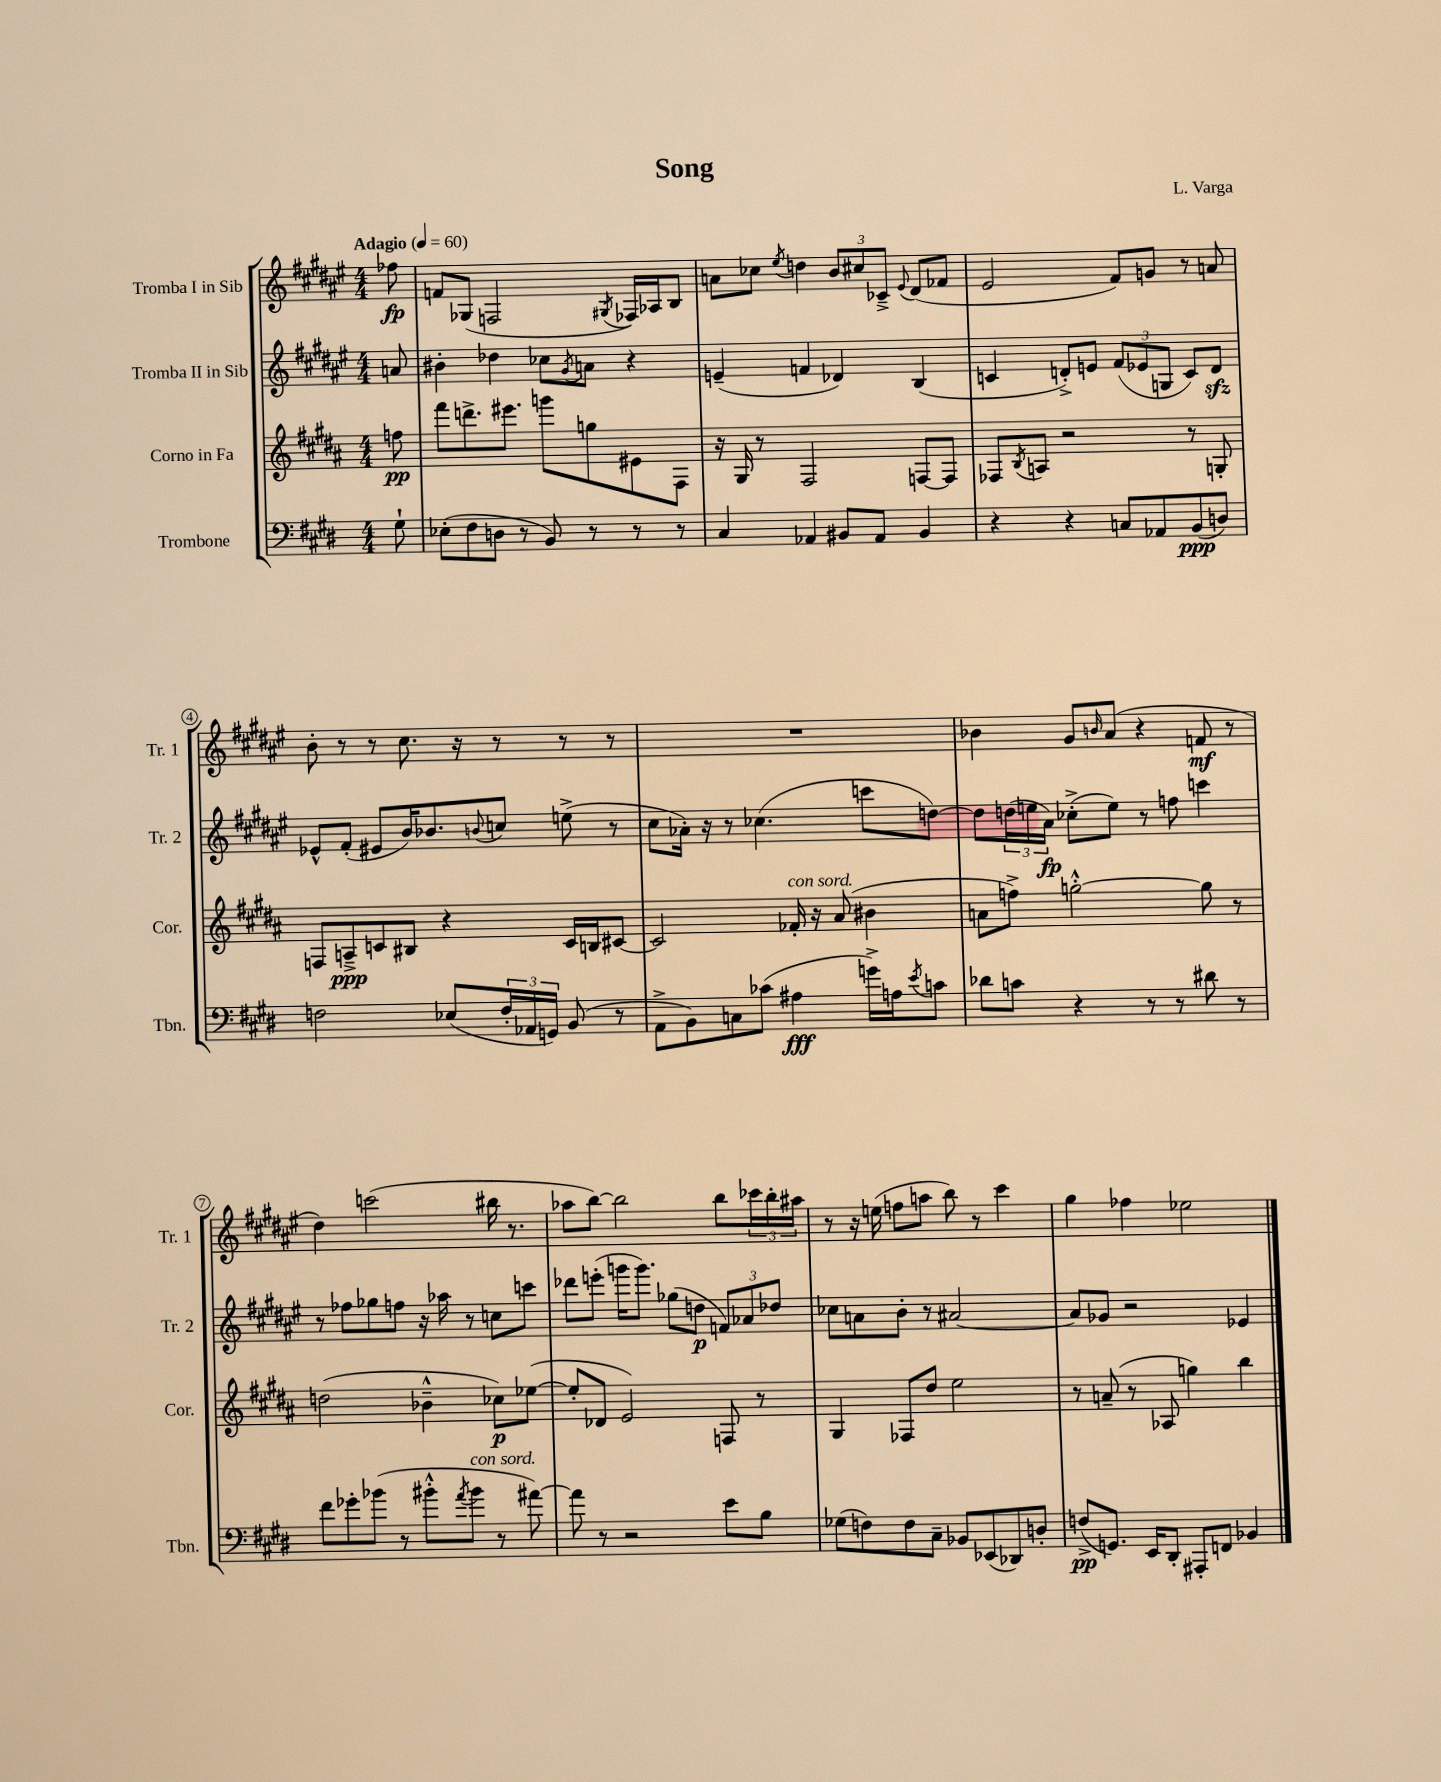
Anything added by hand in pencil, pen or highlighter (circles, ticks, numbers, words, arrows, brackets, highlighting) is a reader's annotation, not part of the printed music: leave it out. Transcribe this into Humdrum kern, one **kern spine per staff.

**kern	**kern	**kern	**kern
*staff4	*staff3	*staff2	*staff1
*clefF4	*clefG2	*clefG2	*clefG2
*k[f#c#g#d#]	*k[f#c#g#d#a#]	*k[f#c#g#d#a#e#]	*k[f#c#g#d#a#e#]
*M4/4	*M4/4	*M4/4	*M4/4
*MM60	*MM60	*MM60	*MM60
8G#`\	8ff\	8a/	8ff-\
=	=	=	=
(8E-'\L	8fff#\L	4b#'\	8f/L
8F#\	8.ddd^\	.	(8G-/J
8D\J	.	4dd-\	2F/
.	8.eee#\J	.	.
8r	.	.	.
8BB/)	8ggg\L	8cc-\L	.
.	.	8qg#/	.
8r	8gg\	8a\J	.
.	.	.	8qG#/
8r	8e#\	4r	16F-/LL)
.	.	.	16A-/J
8r	8F#\J	.	8B/J
=	=	=	=
4C#/	16r	(4e~/	8a\L
.	16G#/	.	.
.	8r	.	8cc-\J
.	.	.	8qee#/
4AA-/	2F#/	4f/	4dd\
8BB#/L	.	4d-/)	12b/L
.	.	.	12cc#/
8AA-/J	.	.	.
.	.	.	12c-~^/J
.	.	.	8qqe#/
4BB#/	[8F/L	(4B/	(8d#/L
.	8F/]J	.	8f-/J
=	=	=	=
4r	8F-/L	4c/	2e#/
.	8qB/	.	.
.	8A/J	.	.
4r	2r	8d'^/L)	.
.	.	8e/J	.
8C/L	.	(12f#/L	8f#/L)
.	.	12e-/	.
8AA-/	.	.	8g/J
.	.	12G/J	.
(8BB/	8r	8c/L)	8r
8D/J)	8G'/	8d/J	8a/
=	=	=	=
2F\	8F/L	8e-^^/L	8b'\
.	8A~^/	(8f#'/J	8r
.	8c/	8e#/L	8r
.	8B#/J	16b/K)	8.cc#\
.	.	8.b-/	.
(8E-/L	4r	.	.
.	.	.	16r
.	.	8qqb/	.
24F'/L	.	8cc/J	8r
24AA-/	.	.	.
24GG/JJ)	.	.	.
(8BB/	16c/LL	(8ee^\	8r
.	16B/J	.	.
8r	[8c#/J	8r	8r
=	=	=	=
8AA^\L	2c#/]	8cc#\L	1r
8BB\)	.	16a-'\Jk)	.
.	.	16r	.
8C\	.	8r	.
(8c-\J	.	(4.cc-\	.
4A#\	16f-'/	.	.
.	16r	.	.
.	(8a#/	.	.
16g^\LL)	4b#\	8ccc\L	.
16A\J	.	.	.
8qe/	.	.	.
8c\J	.	[8dd\J)	.
=	=	=	=
8d-\L	8a\L	8dd\]L	4b-\
8c\J	8ff^\J)	(24dd\L	.
.	.	24ee\	.
.	.	24a#\JJ)	.
4r	[2gg'^^\	(8cc-'^\L	8g#/L
.	.	.	16qqb/
.	.	8ee\J)	(8a#/J
8r	.	8r	4r
8r	.	8ff\	.
8d#\	8gg\]	4ccc\	8f/
8r	8r	.	8r
=	=	=	=
8f#\L	(2dd\	8r	4dd#\)
8g-'\	.	8ff-\L	.
(8b-\J	.	8gg-\	(2ccc\
8r	.	8ff\J	.
8b#'^^\L	4b-~^^\	16r	.
.	.	16aa-\	.
8qa/	.	.	.
8b#\J	.	8r	.
8r	8cc-\L)	8cc\L	16bb#\
.	.	.	8.r
[8a#\)	([8ee-\J	8ccc\J	.
=	=	=	=
8a#\]	8ee-'/]L	8ddd-\L	8aa-\L
8r	8d-/J	(8eee'\J	[8bb\J)
2r	2e/)	16ggg\LK	2bb\]
.	.	8.ggg\J)	.
.	.	(8gg-\L	.
.	.	8dd\J	.
8e\L	8F/	12f/L)	8bb\L
.	.	12a-/	.
8B\J	8r	.	24ccc-\L
.	.	12dd-/J	24bb'\
.	.	.	24aa#\JJ
=	=	=	=
(8G-\L	4G#/	8cc-\L	8r
8F\)	.	8a\	16r
.	.	.	(16ee\
8F\	8F-/L	8b'\J	8ff\L
8C#~\J	8dd#/J	8r	8aa\J
8BB-/L	2ee\	[2a#/	8bb\)
(8EE-/	.	.	8r
8DD-/)	.	.	4ccc#\
8D'/J	.	.	.
=	=	=	=
(8F^/L	8r	8a#/]L	4gg#\
8.GG/J)	(8a~/	8g-/J	.
.	8r	2r	4ff-\
16EE/LK	.	.	.
8DD#'/J	8A-/	.	.
8AAA#'/L	4gg\)	.	2ee-\
8FF/J	.	.	.
4BB-/	4bb\	4e-/	.
==	==	==	==
*-	*-	*-	*-
